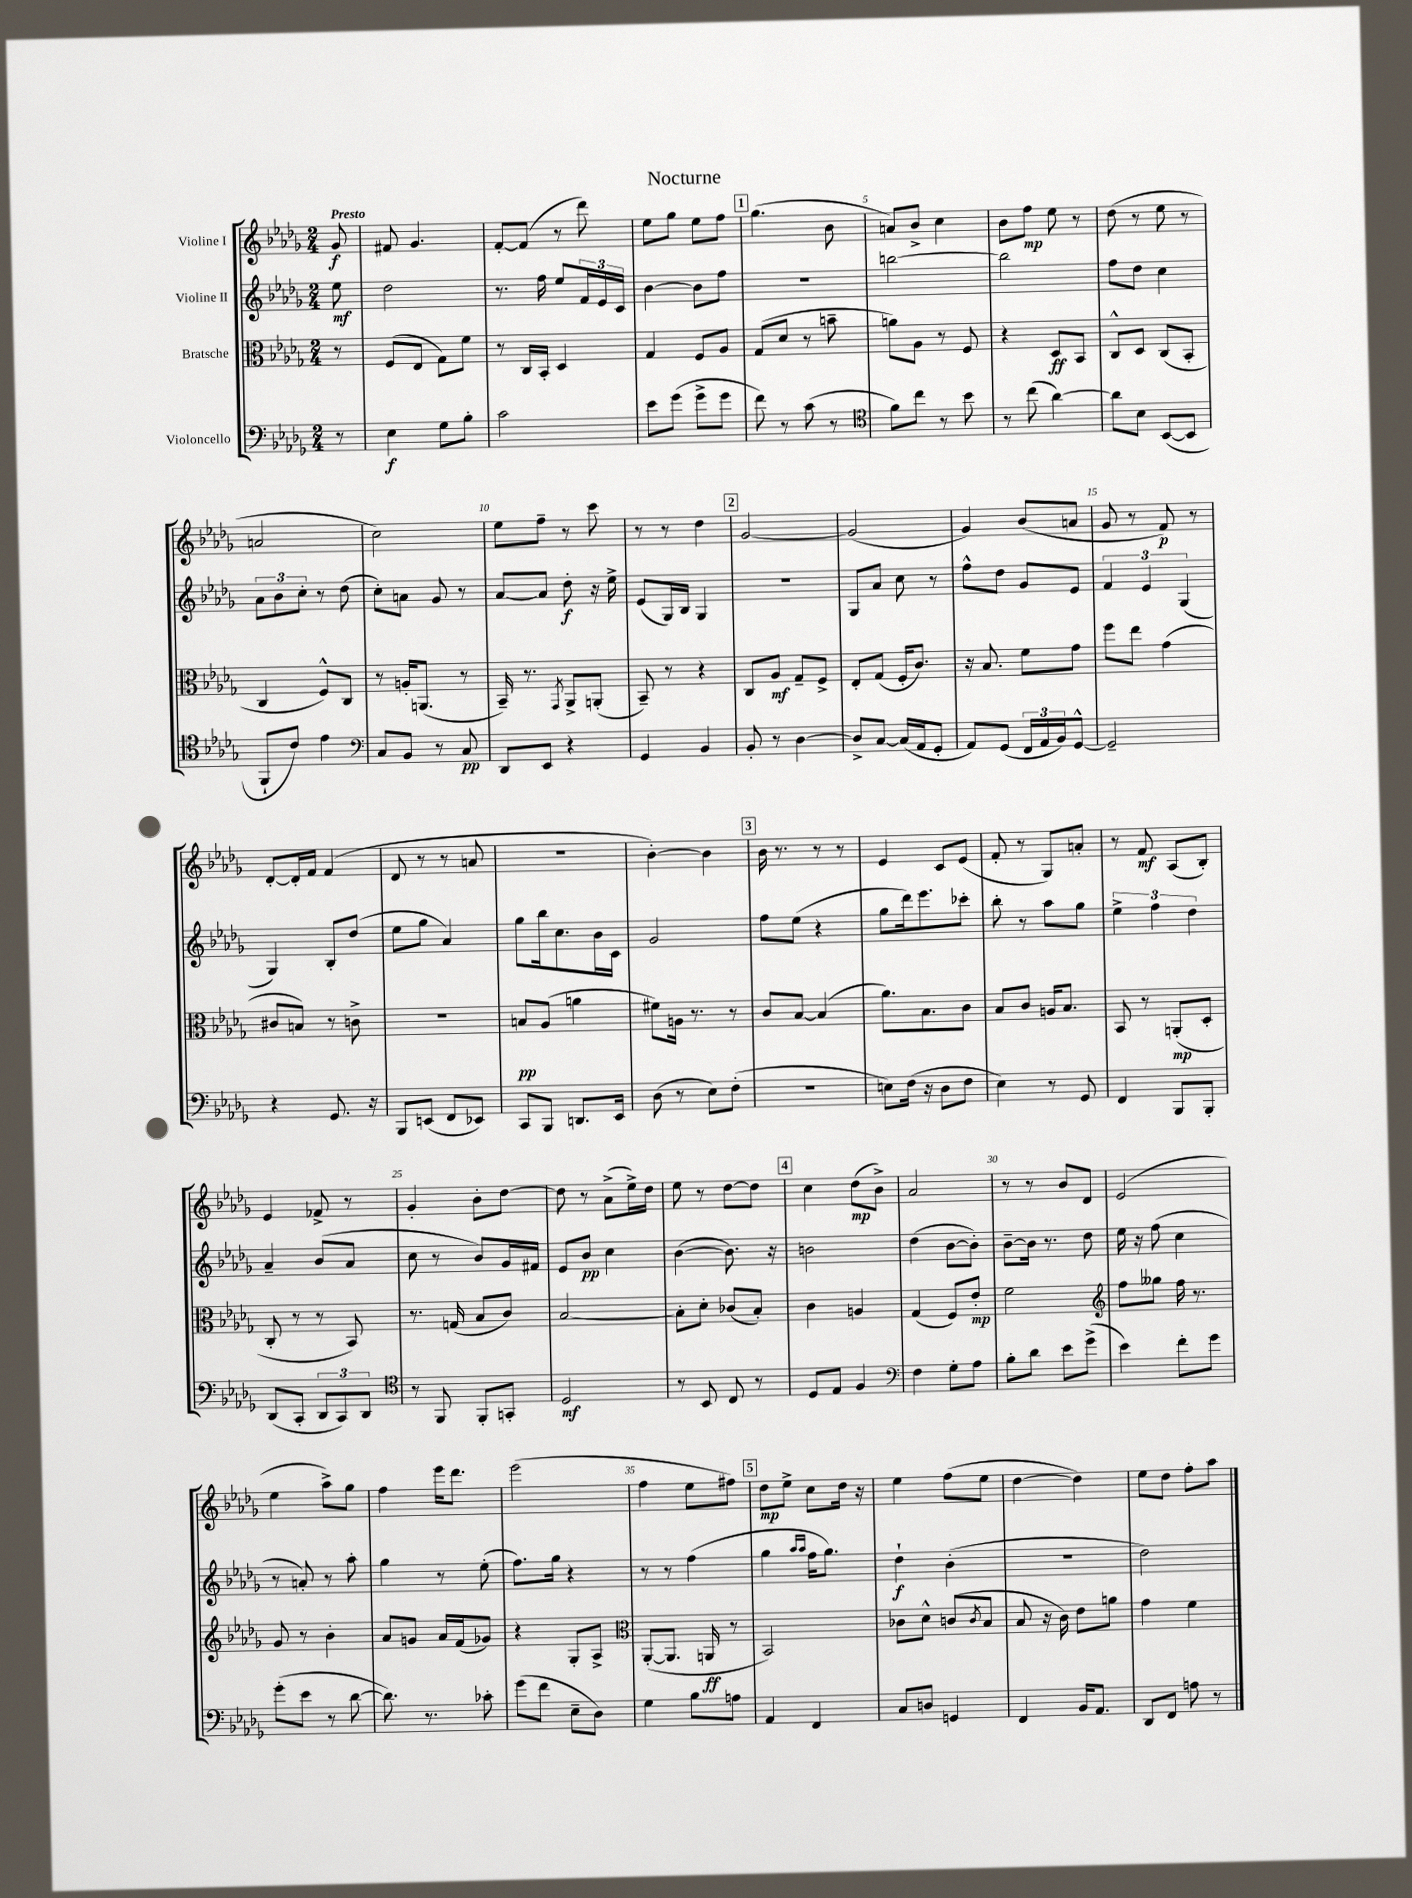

**kern	**kern	**kern	**kern
*staff4	*staff3	*staff2	*staff1
*clefF4	*clefC3	*clefG2	*clefG2
*k[b-e-a-d-g-]	*k[b-e-a-d-g-]	*k[b-e-a-d-g-]	*k[b-e-a-d-g-]
*M2/4	*M2/4	*M2/4	*M2/4
8r	8r	8ee-	8g-
=	=	=	=
4E-	(8F	2dd-	8f#
.	8E-	.	4.g-
8G-	8G-)	.	.
8B-'	8f	.	.
=	=	=	=
2c	8r	8.r	[8f'
.	16C	.	(8f]
.	16BB-'	16ff	.
.	4D-	8ee-	8r
.	.	24f	8ddd-)
.	.	24e-	.
.	.	24c	.
=	=	=	=
8e-	4G-	[4b-	8ee-
(8g-	.	.	8gg-
8g-^	8F	8b-]	8ee-
8g-	8A-	8ff	8ff
=	=	=	=
8f)	(8G-	2r	(4.gg-
8r	8d-	.	.
(8c	8r	.	.
8r	8b~	.	8b-
=	=	=	=
*clefC4	*	*	*
8f)	8a)	[2bb	8a)
8cc	8A-	.	8b-^
8r	8r	.	4cc
8b-	8F	.	.
=	=	=	=
8r	4r	2bb]	8b-
(8cc	.	.	8ff
[4a-)	8D-	.	8ee-
.	8BB-	.	8r
=	=	=	=
8a-]	8C^^	8ff	(8dd-
8B-	8D-	8dd-	8r
([8BB-	(8C	4cc	8ee-
8BB-]	8BB-'	.	8r
=	=	=	=
8FF`	4C	12a-	2a
.	.	12b-	.
8c)	.	.	.
.	.	12cc'	.
4e-	8F^^)	8r	.
.	8C	(8dd-	.
=	=	=	=
*clefF4	*	*	*
8C	8r	8cc')	2cc)
8BB-	16A'	8a	.
.	(8.AA	.	.
8r	.	8g-	.
8C	8r	8r	.
=	=	=	=
8DD-	16BB-~)	[8a-	8ee-
.	8.r	.	.
8EE-	.	8a-]	8ff~
.	8qGG-	.	.
4r	8AA-^	8dd-'	8r
.	(8AA'	16r	8ccc
.	.	16ee-^	.
=	=	=	=
4GG-	8BB-~)	(8e-	8r
.	8r	16G-)	8r
.	.	16B-	.
4BB-	4r	4G-	4dd-
=	=	=	=
8BB-'	8C	2r	[2g-
8r	8A-	.	.
[4D-	8G-~	.	.
.	8F^	.	.
=	=	=	=
8D-^]	8E-'	8G-	(2g-]
[8C	(8G-	8a-	.
(16C]	16F'	8cc	.
16AA-	8.c)	.	.
8GG-'	.	8r	.
=	=	=	=
8AA-)	16r	8ff^^	4g-)
.	8.B-	.	.
(8GG-	.	8dd-	.
24FF	8f	8g-	(8b-
24AA-	.	.	.
24BB-)	.	.	.
[8GG-^^	8g-	8e-	8a
=	=	=	=
2GG-~]	8ff	6f	8g-
.	8ee-	.	8r
.	.	6e-	.
.	(4g-	.	8f)
.	.	(6G-	.
.	.	.	8r
=	=	=	=
4r	8c#	4G-)	[8d-'
.	8B)	.	16d-']
.	.	.	16f
8.GG-	8r	8B-'	(4f
.	8c^	(8dd-	.
16r	.	.	.
=	=	=	=
8BBB-	2r	8ee-	8d-
(8EE	.	8gg-	8r
8FF	.	4a-)	8r
8EE-)	.	.	8a
=	=	=	=
8CC	8B	8gg-	2r
8BBB-	(8A-	16bb-	.
.	.	8.cc	.
8.DD	4a	.	.
.	.	16b-	.
16EE-	.	16c	.
=	=	=	=
(8D-	8f#)	2g-	[4b-')
8r	16A	.	.
.	8.r	.	.
8E-)	.	.	4b-]
(8F'	8r	.	.
=	=	=	=
2r	8c	8ff	16b-
.	.	.	8.r
.	[8B-	(8ee-	.
.	(4B-]	4r	8r
.	.	.	8r
=	=	=	=
8E)	8.a-)	8gg-	4e-
(16F	.	16ddd-)	.
16r	8.B-	8.eee-	.
8D-	.	.	8c
8F	8c	8ccc-'	(8e-
=	=	=	=
4E-)	8B-	8bb-'	8f'
.	8c	8r	8r
8r	16A	8aa-	8G-)
.	8.B-	.	.
8GG-	.	8gg-	8a'
=	=	=	=
4FF	8BB-	6ee-^	8r
.	8r	.	8f
.	.	6ff	.
8BBB-	(8AA'	.	(8A-
.	.	6dd-	.
8BBB-'	8D-'	.	8B-')
=	=	=	=
(8DD-	8C'	4a-~	4e-
8CC'	8r	.	.
12DD-	8r	(8b-	8f-^
12CC)	.	.	.
.	8BB-)	8a-	8r
12DD-	.	.	.
=	=	=	=
*clefC4	*	*	*
8r	8.r	8cc	4g-'
8FF	.	8r	.
.	(16G	.	.
8FF'	8B-	8b-)	8b-'
8GG'	8c)	16g-	[8dd-
.	.	16f#	.
=	=	=	=
2D-	[2B-	8e-	8dd-]
.	.	8b-	8r
.	.	4cc	(8a-^
.	.	.	16ee-^)
.	.	.	16dd-
=	=	=	=
8r	8B-']	([4b-	8ee-
8BB-	8d-'	.	8r
8C	(8c-	8.b-])	[8dd-
8r	8B-')	.	8dd-]
.	.	16r	.
=	=	=	=
8D-	4c	2b	4cc
8E-	.	.	.
4F	4A	.	(8dd-
.	.	.	8b-^)
=	=	=	=
*clefF4	*	*	*
4F	(4G-	(4dd-	2a-
8G-'	8F)	[8b-	.
8A-	8e-'	8b-'])	.
=	=	=	=
8B-'	2f	[8b-~	8r
8d-	.	16b-]	8r
.	.	8.r	.
8e-	.	.	8b-
(8g-^	.	8dd-	8d-
=	=	=	=
*	*clefG2	*	*
4e-)	8ff	16ee-	(2e-
.	.	16r	.
.	8gg--	(8ff	.
8f'	16ff	4cc	.
.	8.r	.	.
8g-	.	.	.
=	=	=	=
(8g-'	8g-	8r	4ee-
8e-	8r	8a')	.
8r	4b-'	8r	8aa-^)
[8d-	.	8aa-'	8gg-
=	=	=	=
8.d-])	8a-	4gg-	4ff
.	8g	.	.
8.r	.	.	.
.	16a-	8r	16eee-
.	(16f	.	8.ddd-
8c-'	8g-)	(8ee-'	.
=	=	=	=
(8g-	4r	8.ff)	(2eee-
8f	.	.	.
.	.	16gg-	.
8E-~	8G-'	4r	.
8D-)	8A-^	.	.
=	=	=	=
*	*clefC3	*	*
4G-	([8AA-'	8r	4ff
.	8.AA-]	8r	.
8B-	.	(4ff	8ee-
.	16AA	.	.
8A	8r	.	8ff#)
=	=	=	=
4AA-	2BB-)	4gg-	8dd-
.	.	.	8ee-^
.	.	16qqaa-	.
.	.	16qqaa-	.
4FF	.	16ff	8cc
.	.	8.gg-)	.
.	.	.	16dd-
.	.	.	16r
=	=	=	=
8C	8c-	4dd-`	4ee-
8D	8d-^^	.	.
4GG	(8c	(4b-'	(8ff
.	8qc	.	.
.	8B-	.	8ee-
=	=	=	=
4FF	8B-	2r	[4dd-
.	16r	.	.
.	16c)	.	.
16BB-	8e-	.	4dd-])
8.AA-	.	.	.
.	8a	.	.
=	=	=	=
8DD-	4g-	2dd-)	8ee-
8FF	.	.	8dd-
8A	4f	.	8ff'
8r	.	.	8aa-
==	==	==	==
*-	*-	*-	*-
